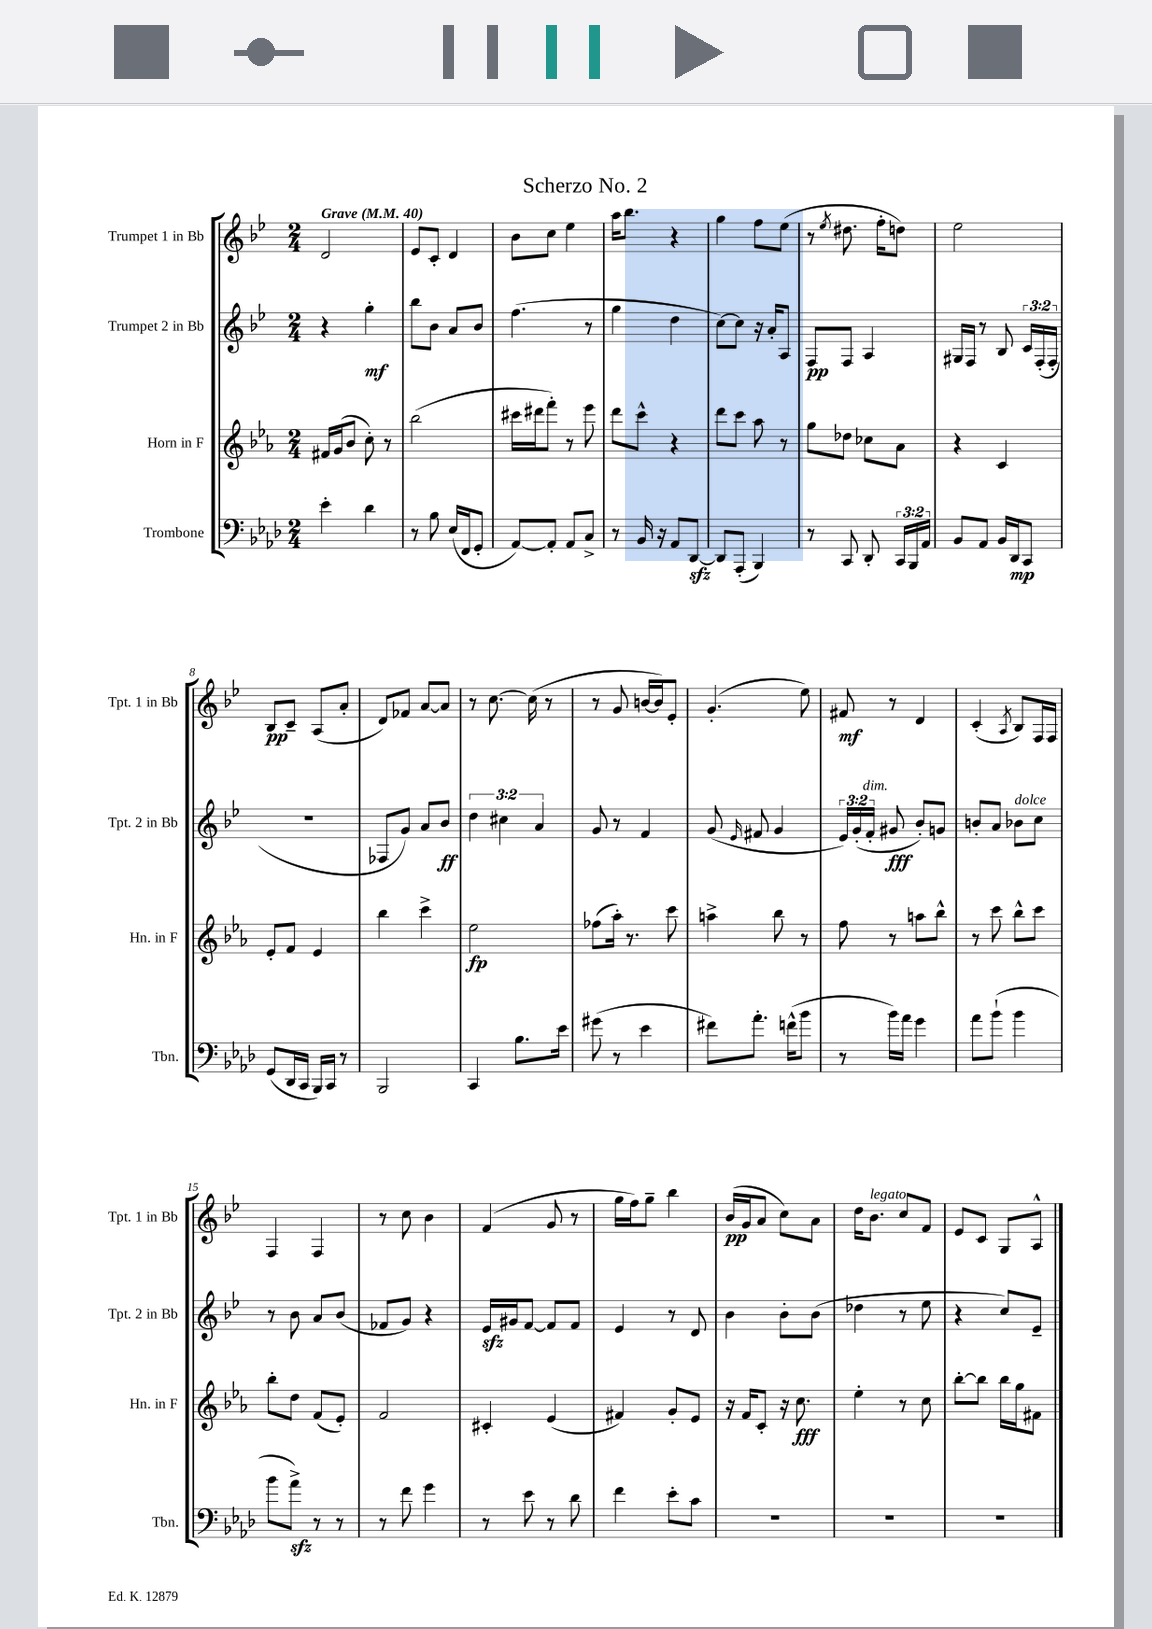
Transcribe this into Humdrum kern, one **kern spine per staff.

**kern	**kern	**kern	**kern
*staff4	*staff3	*staff2	*staff1
*clefF4	*clefG2	*clefG2	*clefG2
*k[b-e-a-d-]	*k[b-e-a-]	*k[b-e-]	*k[b-e-]
*M2/4	*M2/4	*M2/4	*M2/4
*MM40	*MM40	*MM40	*MM40
4e-'	16f#	4r	2d
.	(16g	.	.
.	8b-	.	.
4d-	8cc')	4gg'	.
.	8r	.	.
=	=	=	=
8r	(2bb-	8bb-	8e-
8B-	.	8b-	8c'
(16E-	.	8a	4d
16FF	.	.	.
8GG'	.	8b-	.
=	=	=	=
[8AA-)	16ccc#	(4.ff	8b-
.	16ddd#	.	.
8AA-']	8fff')	.	8cc
8AA-	8r	.	4ee-
8C^	8eee-	8r	.
=	=	=	=
8r	8ddd	4gg	16aa
.	.	.	8.bb-
16BB-	8ccc^^	.	.
16r	.	.	.
8AA-	4r	4dd	4r
[8DD-	.	.	.
=	=	=	=
8DD-]	8ddd	[8cc)	4gg
(8AAA-'	8ccc	8cc]	.
4BBB-)	8aa-	16r	8ff
.	.	16a'	.
.	8r	8A	(8ee-
=	=	=	=
8r	8gg	8F	8r
.	.	.	8qee-
8CC	8dd-	8F	8.dd#
8DD-'	8cc-	4A	.
.	.	.	16ff'
24CC	8a-	.	8dd)
24BBB-	.	.	.
24AA-	.	.	.
=	=	=	=
8BB-	4r	16G#	2ee-
.	.	16F	.
8AA-	.	8r	.
16BB-	4c	8B-	.
16DD-	.	.	.
8CC	.	24c	.
.	.	(24F'	.
.	.	24F'	.
=	=	=	=
(8GG	8e-'	2r	8B-
16DD-	8f	.	8c~
16CC	.	.	.
16BBB-)	4e-	.	(8A
16CC	.	.	.
8r	.	.	8a'
=	=	=	=
2BBB-	4bb-	8F-	8d)
.	.	8g)	8f-
.	4ccc^	8a	[8a
.	.	8b-	8a]
=	=	=	=
4CC	2ee-	6dd	8r
.	.	.	[8.cc
.	.	6cc#	.
8.B-	.	.	.
.	.	.	(16cc]
.	.	6a	.
.	.	.	8r
16e-	.	.	.
=	=	=	=
(8g#	(8ff-	8g	8r
8r	16aa-')	8r	8g
.	8.r	.	.
4e-	.	4f	[16b
.	.	.	16b])
.	8ccc	.	8e-'
=	=	=	=
8f#)	4aa^	(8g	(4.g'
.	.	16qqe-	.
8.a-'	.	8f#	.
.	8bb-	4g	.
(16f^^	.	.	.
8b-	8r	.	8ee-)
=	=	=	=
8r	8ff	24e-)	8f#
.	.	(24g'	.
.	.	24f'	.
16b-)	8r	8g#	8r
16a-	.	.	.
4g	8aa	8b-')	4d
.	8bb-^^	8g	.
=	=	=	=
8a-	8r	8b'	(4c'
(8b-`	8ccc	8a	.
.	.	.	8qA
4b-	8bb-^^	8b-	8B-)
.	8ccc	8cc	16F
.	.	.	16F
=	=	=	=
8b-	8bb-'	8r	4F
8a-^)	8dd	8b-	.
8r	(8f	8a	4F
8r	8e-')	(8b-	.
=	=	=	=
8r	2f	8f-	8r
8f	.	8g)	8cc
4g	.	4r	4b-
=	=	=	=
8r	4c#'	16e-	(4f
.	.	16g#	.
8e-	.	[8f	.
8r	(4e-	8f]	8g
8d-	.	8f	8r
=	=	=	=
4f	4f#)	4e-	16gg
.	.	.	16ff)
.	.	.	8gg~
8e-'	8g'	8r	4bb-
8c	8e-	8d	.
=	=	=	=
2r	16r	4b-	(16b-
.	16f	.	16g
.	8c'	.	8a
.	16r	8b-'	8cc)
.	8.cc	.	.
.	.	(8b-	8a
=	=	=	=
2r	4ee-'	4dd-	16dd
.	.	.	8.b-
.	8r	8r	8cc
.	8cc	8ee-	8f
=	=	=	=
2r	[8bb-'	4r	8e-
.	8bb-]	.	8c
.	16bb-	8cc)	8G
.	16gg	.	.
.	8f#	8e-~	8A^^
==	==	==	==
*-	*-	*-	*-
